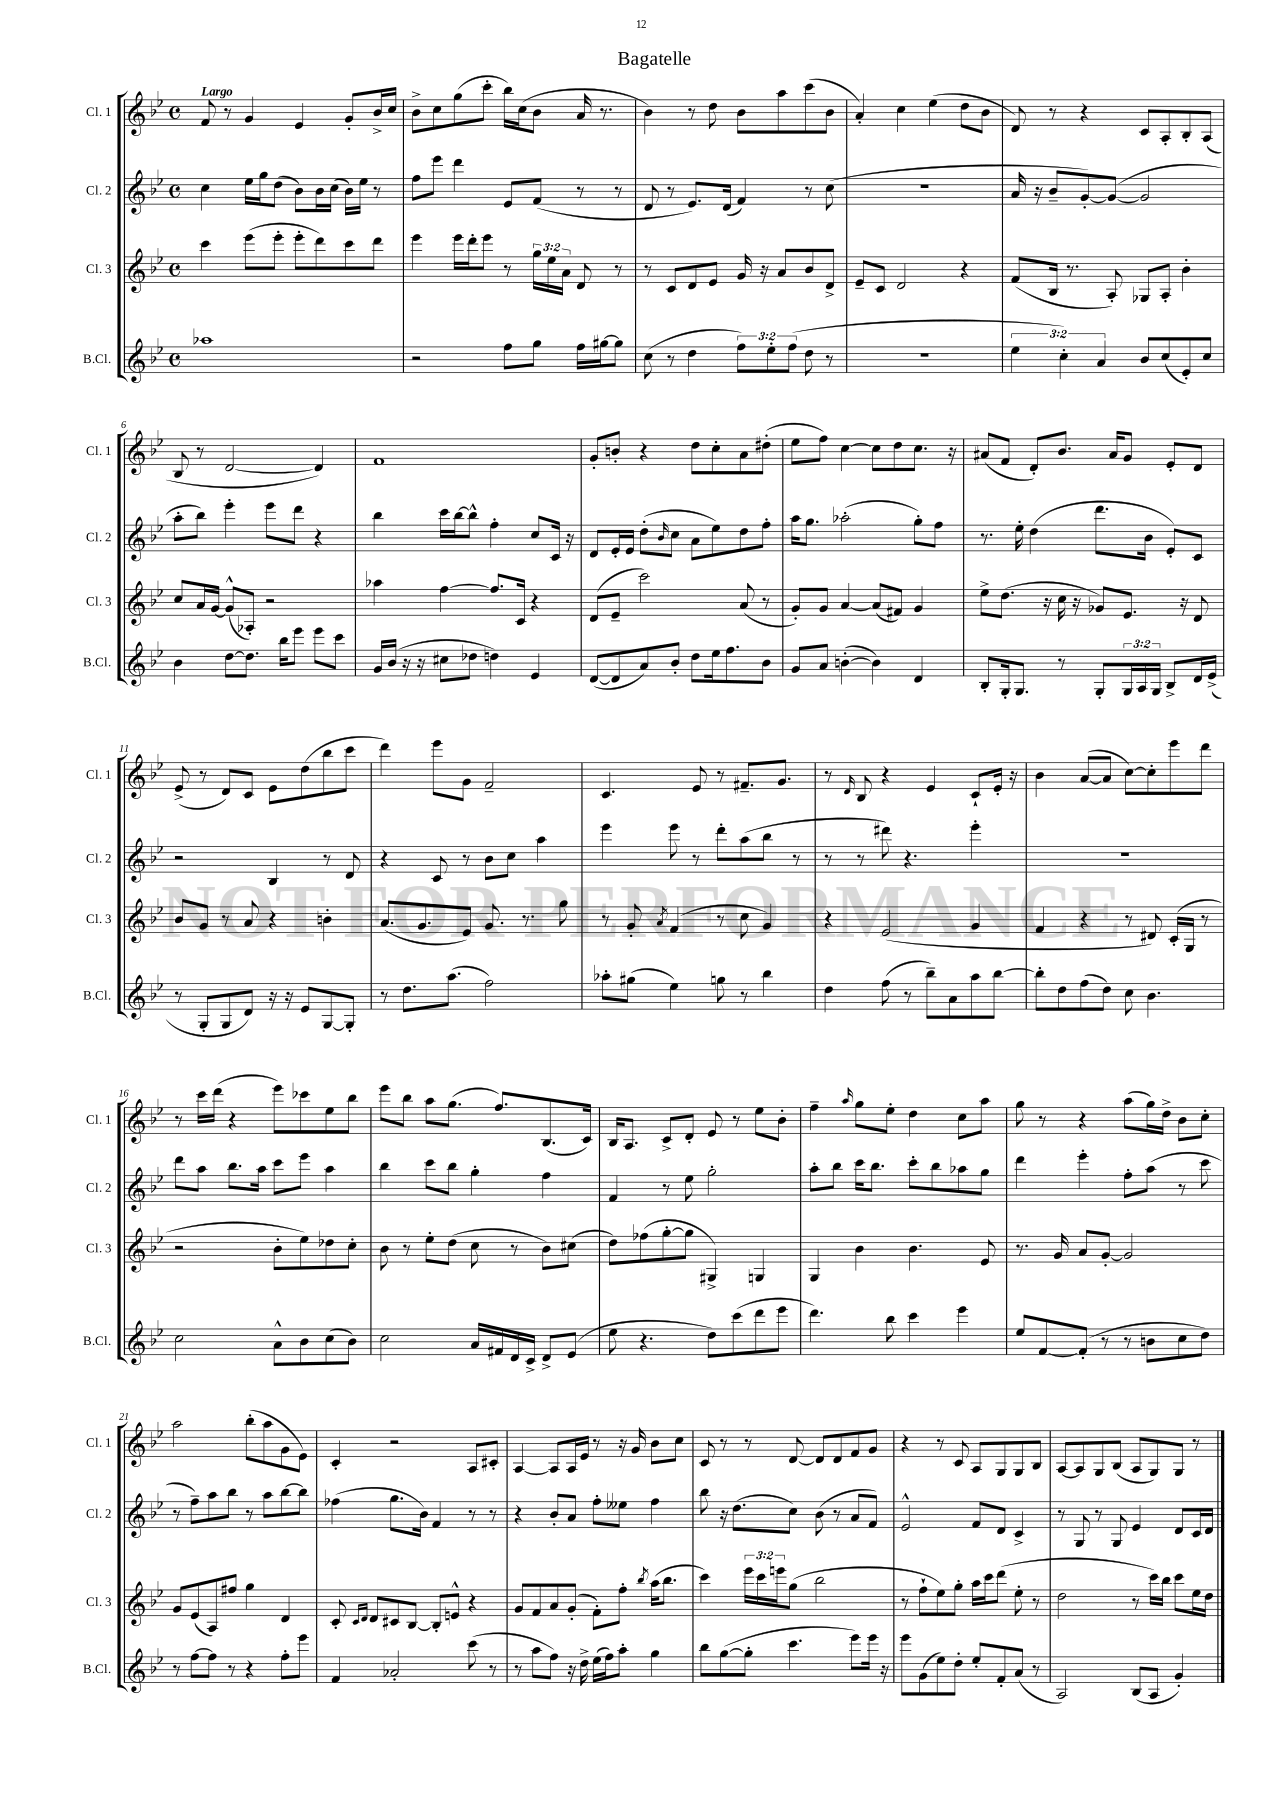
\header { title = "Bagatelle" }
<<
\new StaffGroup <<
\new Staff = "s0" \with { instrumentName = "Cl. 1" shortInstrumentName = "Cl. 1" } {
    \clef treble \key bes \major \defaultTimeSignature \time 4/4 \tempo "Largo"
    f'8 r8 g'4 ees'4 g'8-. bes'16-> c''16 |
    bes'8-> c''8 g''8( c'''8-. bes''16) c''16( bes'8 a'16 r8. |
    bes'4) r8 d''8 bes'8 a''8 c'''8( bes'8 |
    a'4-.) c''4 ees''4( d''8 bes'8 |
    d'8) r8 r4 c'8 a8-. bes8-. a8( |
    bes8 r8 d'2~ d'4) |
    f'1 |
    g'8-. b'8-. r4 d''8 c''8-. a'8 dis''8-.( |
    ees''8 f''8) c''4~ c''8 d''8 c''8. r16 |
    ais'8( f'8 d'8-.) bes'8. ais'16 g'8 ees'8-. d'8 |
    ees'8->( r8 d'8) c'8 ees'8 d''8( bes''8 c'''8 |
    d'''4) ees'''8 g'8 f'2-- |
    c'4. ees'8 r8 fis'8.-- g'8. |
    r8 \grace { d'16 } bes8 r4 ees'4 c'8-! ees'16-. r16 |
    bes'4 a'8~( a'8 c''8~) c''8-. ees'''8 d'''8 |
    r8 c'''16 d'''16( r4 ees'''8) ces'''8 ees''8 bes''8 |
    ees'''8 bes''8 a''8 g''8.( f''8.) bes8.( c'16) |
    bes16 a8. c'8-> d'8-. ees'8 r8 ees''8 bes'8-. |
    f''4-- \grace { a''16 } g''8 ees''8-. d''4 c''8 a''8 |
    g''8 r8 r4 a''8( g''16) d''16-> bes'8 c''8-. |
    a''2 bes''8-.( a''8 g'8 ees'8) |
    c'4-. r2 a8 cis'8-. |
    a4~ a8 a16 ees'16 r8 r16 g'16 bes'8 c''8 |
    c'8 r8 r8 d'8~ d'8 d'8 f'8 g'8 |
    r4 r8 c'8 a8 g8 g8 bes8 |
    a8~ a8 g8 bes8( a8 g8) g8 r8 \bar "|." |
}
\new Staff = "s1" \with { instrumentName = "Cl. 2" shortInstrumentName = "Cl. 2" } {
    \clef treble \key bes \major \defaultTimeSignature \time 4/4
    c''4 ees''16 g''16 d''8( bes'8) bes'16 c''16( bes'16) ees''16 r8 |
    f''8 ees'''8 d'''4 ees'8 f'8( r8 r8 |
    d'8 r8 ees'8.) d'16( f'4) r8 c''8( |
    R1 |
    a'16 r16 bes'8-- g'8~-.) g'8~( g'2 |
    a''8-. bes''8) ees'''4-. ees'''8 d'''8 r4 |
    bes''4 c'''16 bes''16~ bes''8-^ f''4-. c''8 c'16 r16 |
    d'8 ees'16-. ees'16 d''8-.( \grace { bes'16 } c''8 a'8 ees''8) d''8 f''8-. |
    a''16 g''8. aes''2-.( g''8-.) f''8 |
    r8. ees''16-. d''4( d'''8. bes'16 ees'8-.) c'8 |
    r2 bes4 r8 d'8 |
    r4 c'8 r8 bes'8 c''8 a''4 |
    ees'''4 ees'''8 r8 d'''8-. a''8( bes''8 r8 |
    r8 r8 dis'''8) r4. ees'''4-. |
    r1 |
    d'''8 a''8 bes''8. a''16 c'''8 ees'''8 a''4 |
    bes''4 c'''8 bes''8 g''4-. f''4 |
    f'4 r8 ees''8 g''2-. |
    a''8-. bes''8 c'''16 bes''8. c'''8-. bes''8 aes''8 g''8 |
    d'''4 ees'''4-. f''8-. a''8( r8 c'''8 |
    r8 f''8--) a''8 bes''8 r8 a''8 bes''8~ bes''8 |
    fes''4( g''8. bes'16) f'4 r8 r8 |
    r4 bes'8-. a'8 f''8-. eeses''8 f''4 |
    bes''8 r16 d''8.( c''8) bes'8( r8 a'8 f'8) |
    ees'2-^ f'8 d'8 c'4-> |
    r8 g8 r8 g8 ees'4 d'8 c'16 d'16 \bar "|." |
}
\new Staff = "s2" \with { instrumentName = "Cl. 3" shortInstrumentName = "Cl. 3" } {
    \clef treble \key bes \major \defaultTimeSignature \time 4/4 \override Staff.TupletNumber.text = #tuplet-number::calc-fraction-text
    c'''4 ees'''8( ees'''8-. ees'''8-. d'''8) c'''8 d'''8 |
    ees'''4 ees'''16 d'''16-. ees'''8 r8 \tuplet 3/2 { g''16 ees''16 a'16 } d'8 r8 |
    r8 c'8 d'8 ees'8 g'16 r16 a'8 bes'8 d'8-> |
    ees'8-- c'8 d'2 r4 |
    f'8( bes16 r8. a8-.) ges8 a8-. bes'4-. |
    c''8 a'16 g'16~ g'8-^( aes8-.) r2 |
    aes''4 f''4~ f''8. c'16 r4 |
    d'8( ees'8-- c'''2) a'8( r8 |
    g'8-.) g'8 a'4~ a'8( fis'8) g'4 |
    ees''8-> d''8.( r16 c''16 r16 ges'8) ees'8. r16 d'8 |
    bes'8 g'8 r8 a'8 r4 b'4-. |
    a'8.( g'8. ees'8) g'8. r8. g''8 |
    r8 g'8-. \acciaccatura { a'8 } f'4( r8 c''8 g'4) |
    r4 ees'2( g'4 |
    f'4 r4 r8 dis'8) c'16-.( g16 r8 |
    r2 bes'8-. ees''8) des''8 c''8-. |
    bes'8 r8 ees''8-. d''8( c''8 r8 bes'8) cis''8( |
    d''8) fes''8( g''8~-. g''8 gis4->) g4 |
    g4 bes'4 bes'4. ees'8 |
    r8. g'16 a'8 g'8~-. g'2 |
    g'8 ees'8( a8) fis''8 g''4 d'4 |
    c'8-. \grace { c'16 d'16 } d'8 cis'8 bes8~ bes8-. e'8-^ r4 |
    g'8 f'8 a'8 g'8-.( f'8-.) f''8-. \acciaccatura { bes''8 } a''16( bes''8. |
    c'''4) \tuplet 3/2 { ees'''16 c'''16 e'''16 } g''8( bes''2 |
    r8 f''8-! ees''8) g''8-. a''16 c'''16 d'''8( ees''8-. r8 |
    d''2 r8 c'''16) bes''16 c'''8 ees''16 d''16 \bar "|." |
}
\new Staff = "s3" \with { instrumentName = "B.Cl." shortInstrumentName = "B.Cl." } {
    \clef treble \key bes \major \defaultTimeSignature \time 4/4 \override Staff.TupletNumber.text = #tuplet-number::calc-fraction-text
    aes''1 |
    r2 f''8 g''8 f''16 gis''16~ gis''8 |
    c''8( r8 d''4 \tuplet 3/2 { f''8) ees''8-. f''8( } d''8 r8 |
    r1 |
    \tuplet 3/2 { ees''4 c''4-.) a'4 } bes'8 c''8( ees'8-.) c''8 |
    bes'4 d''8~ d''8. bes''16 ees'''8 ees'''8 c'''8 |
    g'16 bes'16( r16 r16 cis''8 des''8 d''4) ees'4 |
    d'8~( d'8 a'8) bes'8-. d''8 ees''16 f''8. bes'8 |
    g'8 a'8 b'4~-.( b'4) d'4 |
    bes8-. g16-. g8. r8 g8-. \tuplet 3/2 { g16 a16 g16 } bes8-> d'16 ees'16->( |
    r8 g8-. g8 d'8) r16 r16 ees'8 g8~ g8-. |
    r8 d''8. a''8.( f''2) |
    aes''8-. gis''8( ees''4) g''8 r8 bes''4 |
    d''4 f''8( r8 bes''8--) a'8 a''8 bes''8~ |
    bes''8-. d''8 f''8( d''8) c''8 bes'4. |
    c''2 a'8-^ bes'8 c''8( bes'8) |
    c''2 a'16 fis'16 d'16 c'16-> d'8-> ees'8( |
    ees''8 r4. d''8) c'''8( d'''8 ees'''8 |
    d'''4.) bes''8 c'''4 ees'''4 |
    ees''8 f'8~ f'8-.( r8 r8 b'8 c''8 d''8) |
    r8 f''8~ f''8 r8 r4 f''8-. ees'''8 |
    f'4 aes'2-. c'''8( r8 |
    r8 a''8 f''8) r16 d''16-> ees''16( f''16) a''8-. g''4 |
    bes''8 g''8~( g''8-. c'''4. ees'''8) ees'''16 r16 |
    ees'''8 g'8( ees''8) d''8-. ees''8-. f'8-. a'8( r8 |
    a2) bes8( a8 g'4-.) \bar "|." |
}
>>
>>
